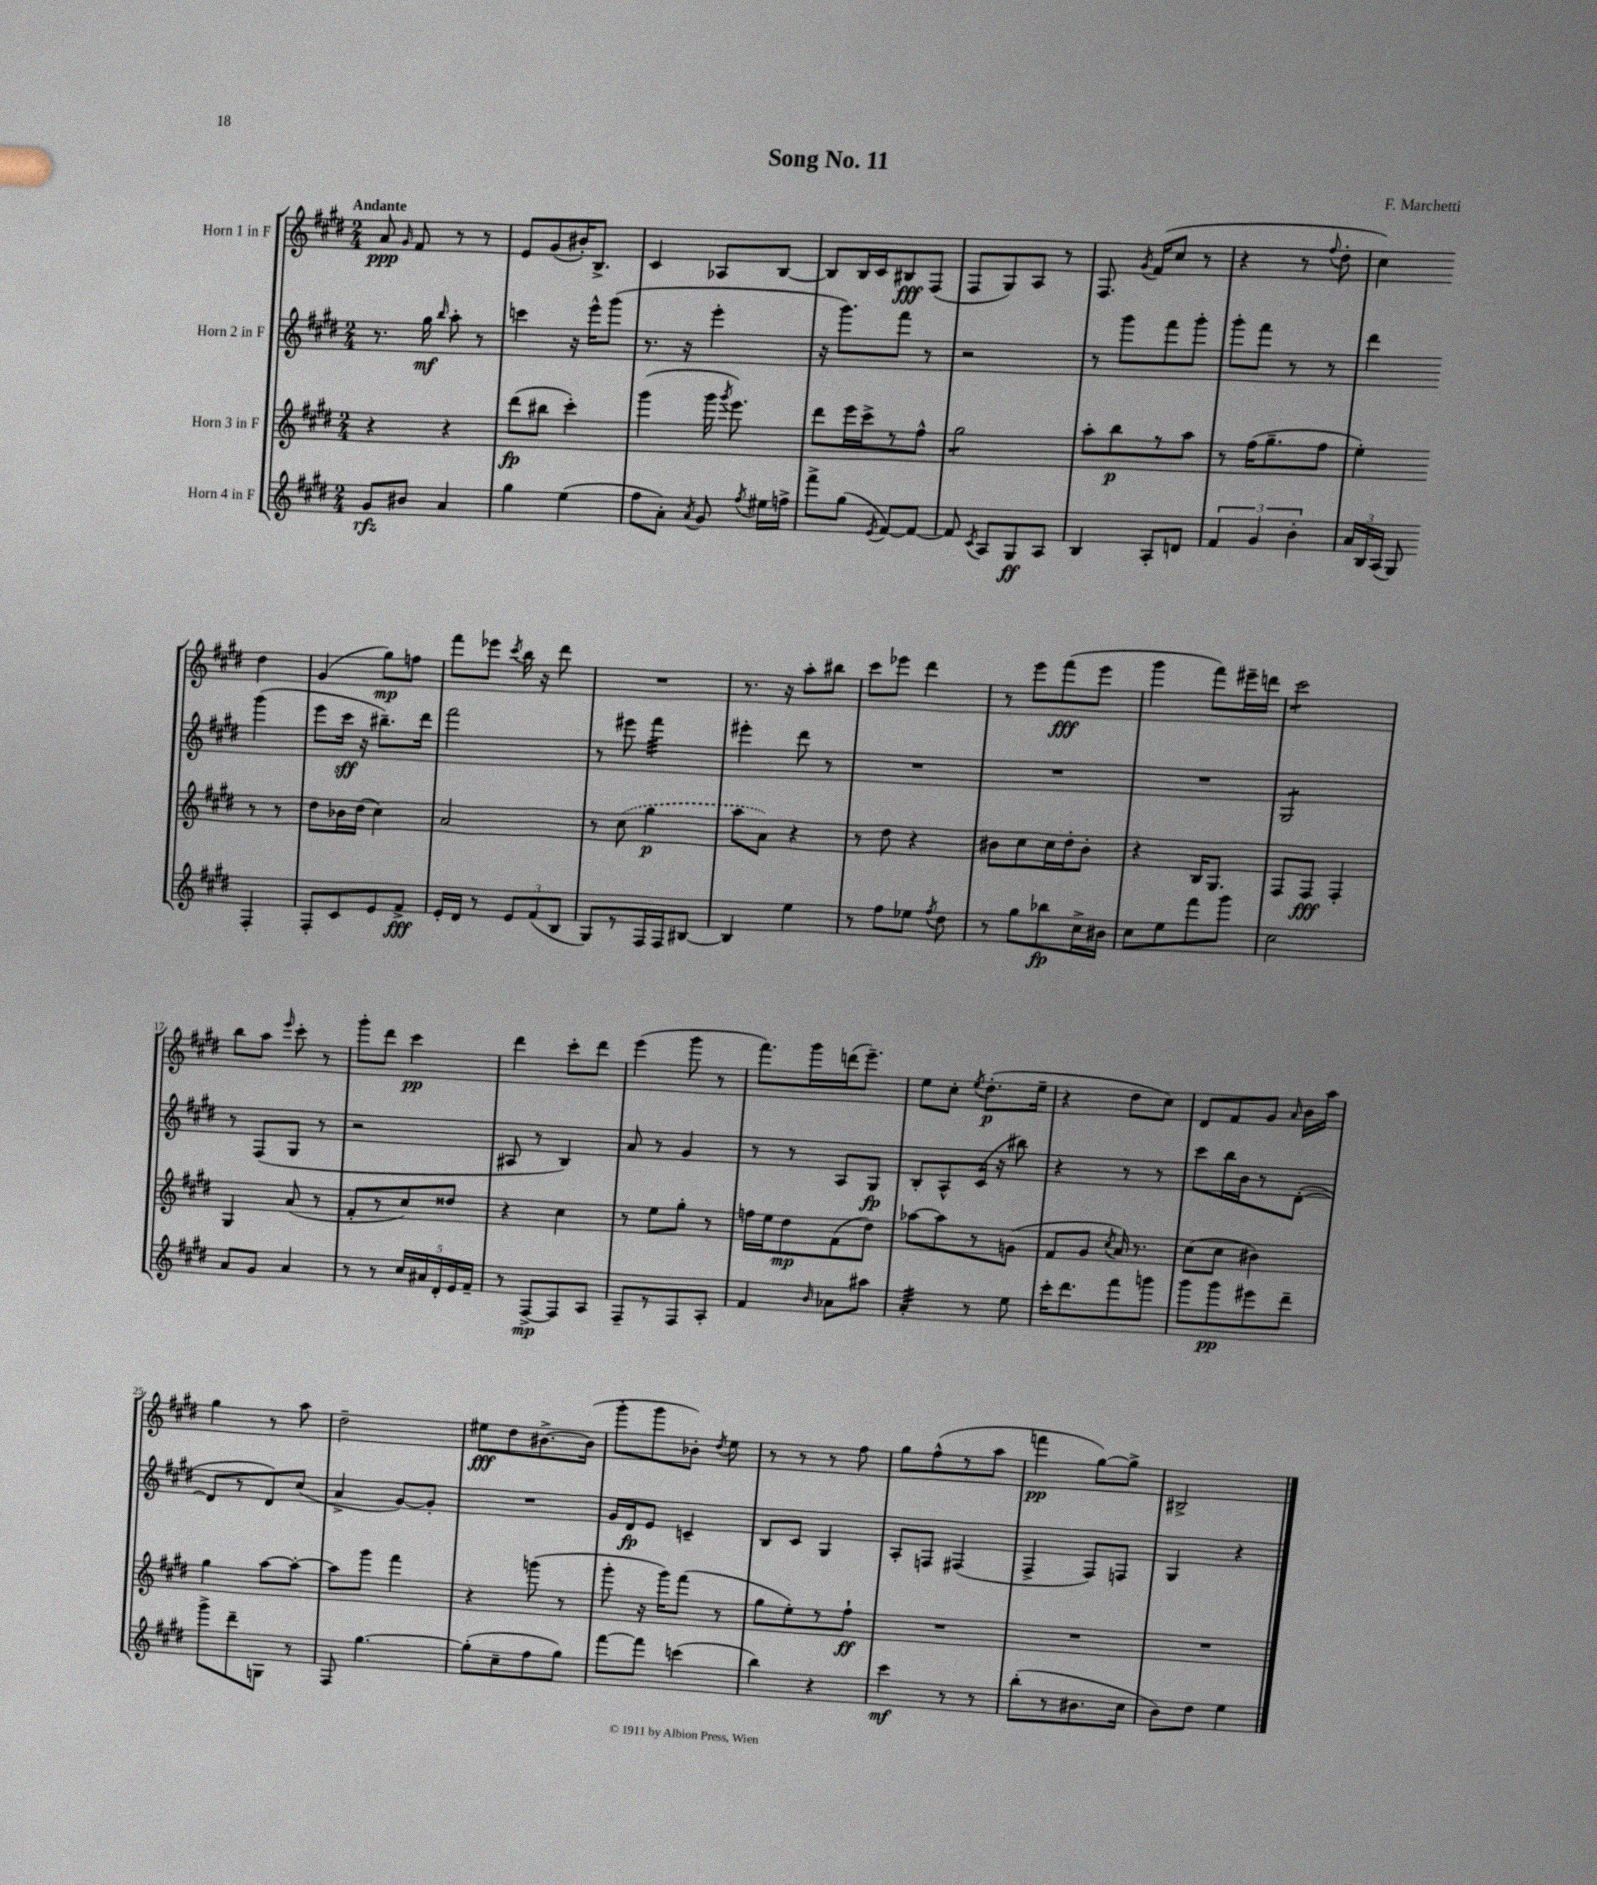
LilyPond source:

\header { title = "Song No. 11" composer = "F. Marchetti" }
<<
\new StaffGroup <<
\new Staff = "s0" \with { instrumentName = "Horn 1 in F" } {
    \clef treble \key e \major \numericTimeSignature \time 2/4 \tempo "Andante"
    \autoBeamOff a'8\ppp \grace { gis'16 } fis'8 r8 r8 |
    e'8[ gis'8( bis'16-.) b8.]-> |
    cis'4 aes8[ b8]~ |
    b8[ b16 cis'16 bis8\fff fis8]( |
    fis8[ gis8) a8] r8 |
    fis8. \acciaccatura { gis'8 } fis'16[( cis''8] r8 |
    r4 r8 \appoggiatura { fis''8 } dis''8-. |
    cis''4) dis''4 |
    gis'4( gis''8[\mp) f''8] |
    fis'''8[ ees'''8] \acciaccatura { cis'''8 } b''16 r16 dis'''8 |
    R2 |
    r8. r16 a''8[-. bis''8] |
    cis'''8[ ees'''8] dis'''4 |
    r8 e'''8[ fis'''8\fff( e'''8] |
    gis'''4 fis'''8[) eis'''16-- d'''16] |
    cis'''2:8 |
    b''8[ a''8] \grace { e'''16 } cis'''8-. r8 |
    gis'''8[-. dis'''8] cis'''4\pp |
    dis'''4 cis'''8[-. dis'''8] |
    e'''4( gis'''8 r8 |
    fis'''8.[) gis'''16 d'''16( e'''8.]--) |
    e''8[ cis''8]-. \acciaccatura { e''8 } dis''8.[-.\p( e''16]-- |
    r4 dis''8[ cis''8]) |
    dis'8[ fis'8 gis'8] \grace { a'16 } b'16[ a''16] |
    gis''4 r8 a''8 |
    dis''2-- |
    eis''8[\fff dis''8 bis'8.~-> bis'16]( |
    gis'''8[-. gis'''8 bes'8]-.) \acciaccatura { dis''8 } e''8 |
    r8 r8 r8 fis''8 |
    gis''8[ fis''8-^( r8 a''8] |
    f'''4\pp gis''8[~) gis''8]-> |
    bis2-> \bar "|." |
}
\new Staff = "s1" \with { instrumentName = "Horn 2 in F" } {
    \clef treble \key e \major \numericTimeSignature \time 2/4
    \autoBeamOff r8. gis''16\mf \grace { b''16 } a''8-. r8 |
    c'''4 r16 e'''16[-^ gis'''8]( |
    r8. r16 e'''4-. |
    r16 gis'''8.[) fis'''8] r8 |
    r2 |
    r8 gis'''8[ fis'''8 gis'''8]-. |
    gis'''8[-. fis'''8] r8 r8 |
    dis'''4 gis'''4( |
    e'''8[ cis'''16]\sff r16 bis''8.[--) dis'''16] |
    fis'''2 |
    r8 eis'''8 fis'''4:32 |
    eis'''4-. dis'''8 r8 |
    R2 |
    R2 |
    R2 |
    gis2:8 |
    r8 fis8[( gis8] r8 |
    r2 |
    ais8 r8 b4) |
    a'8 r8 gis'4 |
    r8 r8 a8[ gis8]\fp |
    b8[-. a8-^ cis'16]( r16 bis''8) |
    r4 r8 r8 |
    cis'''8[ b''16 b'16 r8 dis'8]~-.( |
    dis'8[ r8 dis'8) cis''8]( |
    a'4-> gis'8[~) gis'8]-. |
    R2 |
    gis'16[ dis'16\fp e'8] c'4-- |
    b8[ cis'8] gis4 |
    a8[-. f8] fis4( |
    fis4-> fis8[) f8] |
    gis4 r4 \bar "|." |
}
\new Staff = "s2" \with { instrumentName = "Horn 3 in F" } {
    \clef treble \key e \major \numericTimeSignature \time 2/4
    \autoBeamOff r4 r4 |
    dis'''8[\fp( bis''8] cis'''4-.) |
    gis'''4( gis'''16 \acciaccatura { gis'''8 } e'''8.) |
    dis'''8[ e'''16 cis'''16-> r8 fis''8]-^ |
    gis''2:8 |
    a''8[-. b''8\p r8 a''8] |
    r8 fis''16[( gis''8.-- fis''8] |
    e''4-.) r8 r8 |
    dis''8[ bes'16 dis''16]( cis''4) |
    a'2 |
    r8 \once \slurDashed cis''8( gis''4\p |
    a''8[ a'8]) r4 |
    r8 dis''8 r4 |
    bis'8[ cis''8 cis''16 dis''16-. bis'8]-. |
    r4 b16[ gis8.] |
    fis8[ fis8]\fff fis4-. |
    gis4 a'8( r8 |
    fis'8[-. r8 cis''8) disis''8] |
    r4 cis''4 |
    r8 e''8[ gis''8]-. r8 |
    f''16[ e''16 dis''8\mp fis'8( dis''8]) |
    aes''8[~ aes''8 r8 g'8]( |
    fis'8[ gis'8] \acciaccatura { cis''8 } a'16) r8. |
    cis''8[( cis''8] bis'4) |
    gis''4 a''8[~ a''8]~-. |
    a''8[ gis'''8] fis'''4 |
    r4 g'''8( r8 |
    gis'''8-. r16 gis'''16[) fis'''8]( r8 |
    gis''8[ e''8-.) r8 fis''8]-!\ff |
    R2 |
    R2 |
    R2 \bar "|." |
}
\new Staff = "s3" \with { instrumentName = "Horn 4 in F" } {
    \clef treble \key e \major \numericTimeSignature \time 2/4
    \autoBeamOff gis'8[\rfz bis'8] a'4 |
    gis''4 e''4( |
    fis''8[ a'8]-.) \acciaccatura { a'8 } gis'8 \acciaccatura { fis''8 } eis''16[ f''16]-> |
    fis'''8[-> gis''8]( \acciaccatura { e'8 } fis'8[~) fis'8]~ |
    fis'8 \acciaccatura { cis'8 } a8[ gis8\ff a8] |
    b4 a8[-. d'8] |
    \tuplet 3/2 { fis'4 gis'4 b'4-. } |
    \tuplet 3/2 { a'16[ b16 a16]( } gis8) fis4-. |
    fis8[-. cis'8 e'8 fis'8]->\fff |
    e'16[-. dis'16] r8 \tuplet 3/2 { e'8[ fis'8( b8] } |
    gis8[) r8 fis16 fis16 bis8]~ |
    bis4 e''4 |
    r8 fis''8[ ees''8] \acciaccatura { fis''8 } dis''8 |
    r8 gis''8[ bes''8\fp cis''16-> bis'16] |
    cis''8[ e''8 fis'''8 gis'''8] |
    cis''2 |
    a'8[ gis'8] a'4 |
    r8 r8 \tuplet 5/4 { cis''16[ ais'16 dis'16-. e'16 fis'16]-- } |
    r8 fis8[~->\mp fis8 a8] |
    fis8[-- r8 fis8 a8]-. |
    fis'4 \grace { b'16 } aes'8[ ais''8] |
    a'4:32-. r8 e''8 |
    cis'''16[-. dis'''8. fis'''8 g'''8] |
    gis'''8[ gis'''8\pp eis'''8 dis'''8]-- |
    gis'''8[-> dis'''8-- g8] r8 |
    fis8 gis''4.~ |
    gis''8[-.( cis''8-- fis''8 gis''8]) |
    fis'''8[~ fis'''8] c'''4( |
    b''4) r4 |
    cis'''4\mf r8 r8 |
    b''8[-.( r8 bis'8. cis''16] |
    b'8[) dis''8] e''4 \bar "|." |
}
>>
>>
